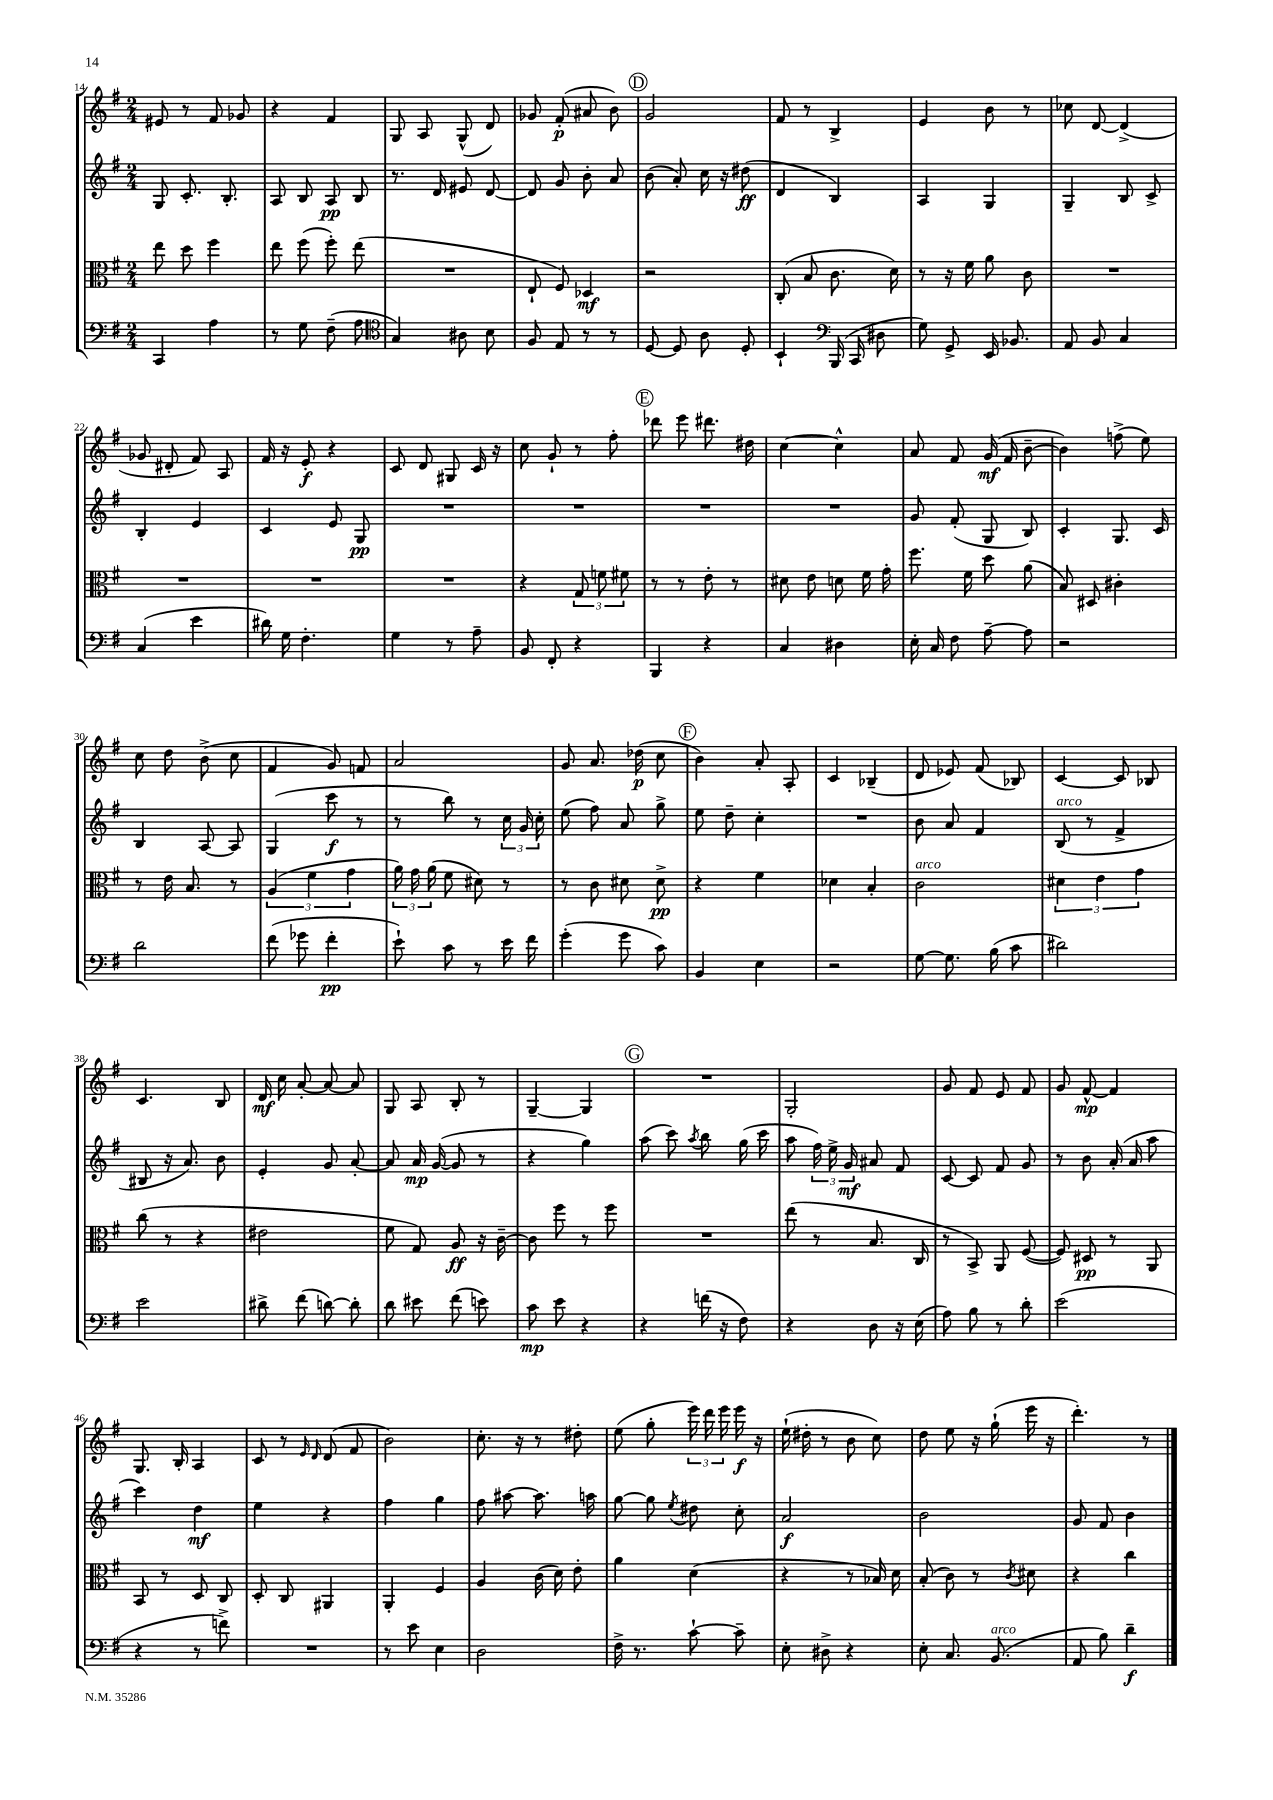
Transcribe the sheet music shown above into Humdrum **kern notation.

**kern	**kern	**kern	**kern
*staff4	*staff3	*staff2	*staff1
*clefF4	*clefC3	*clefG2	*clefG2
*k[f#]	*k[f#]	*k[f#]	*k[f#]
*M2/4	*M2/4	*M2/4	*M2/4
4CC	8ee	8G	8e#
.	8dd	8.c'	8r
4A	4ff#	.	8f#
.	.	8.B'	.
.	.	.	8g-
=	=	=	=
8r	8ee	8A	4r
8G	(8ff#	8B	.
(8F#~	8ff#')	8A	4f#
8A	(8ee	8B	.
=	=	=	=
*clefC4	*	*	*
4G)	2r	8.r	8G
.	.	.	8A
.	.	16d	.
8A#	.	8e#	(8G^^
8B	.	[8d	8d)
=	=	=	=
8F#	8E`	8d]	8g-
8E	8F#)	8g	(8f#'
8r	4D-	8b'	8a#
8r	.	8a	8b)
=	=	=	=
[8D	2r	(8b	2g
8D]	.	8a')	.
8A	.	16cc	.
.	.	16r	.
8D'	.	(8dd#	.
=	=	=	=
4BB`	(8C'	4d	8f#
.	8B	.	8r
*clefF4	*	*	*
(16BBB	8.c	4B)	4B^
16CC	.	.	.
8D#	.	.	.
.	16d)	.	.
=	=	=	=
8G)	8r	4A	4e
8GG^	16r	.	.
.	16f#	.	.
16EE	8a	4G	8b
8.BB-	.	.	.
.	8c	.	8r
=	=	=	=
8AA	2r	4G~	8cc-
8BB	.	.	[8d
4C	.	8B	(4d^]
.	.	8c^	.
=	=	=	=
(4C	2r	4B'	8g-
.	.	.	8d#'
4e	.	4e	8f#)
.	.	.	8A
=	=	=	=
16d#)	2r	4c	16f#
16G	.	.	16r
4.F#'	.	.	8e'
.	.	8e	4r
.	.	8G	.
=	=	=	=
4G	2r	2r	8c
.	.	.	8d
8r	.	.	8G#
8A~	.	.	16c
.	.	.	16r
=	=	=	=
8BB	4r	2r	8cc
8FF#'	.	.	8g`
4r	12G	.	8r
.	12f	.	.
.	.	.	8ff#'
.	12f#	.	.
=	=	=	=
4BBB	8r	2r	8ddd-
.	8r	.	8eee
4r	8e'	.	8.ddd#
.	8r	.	.
.	.	.	16dd#
=	=	=	=
4C	8d#	2r	[4cc
.	8e	.	.
4D#	8d	.	4cc^^]
.	16f#	.	.
.	16g'	.	.
=	=	=	=
16E'	8.ff#	8g	8a
16C	.	.	.
8F#	.	(8f#'	8f#
.	16f#	.	.
[8A~	8dd	8G	(16g
.	.	.	16f#
8A]	(8a	8B)	[8b~
=	=	=	=
2r	8B)	4c'	4b])
.	8D#	.	.
.	4c#'	8.G	(8ff^
.	.	.	8ee)
.	.	16c	.
=	=	=	=
2d	8r	4B	8cc
.	16e	.	8dd
.	8.B	.	.
.	.	[8A	(8b^
.	8r	8A]	8cc
=	=	=	=
(8f#	(6A	(4G	4f#
8g-	.	.	.
.	6f#	.	.
4f#'	.	8ccc	8g)
.	6g	.	.
.	.	8r	8f
=	=	=	=
8e`)	24a)	8r	2a
.	24g	.	.
.	(24a	.	.
8c	8f#	8bb)	.
8r	8d#)	8r	.
16e	8r	24cc	.
.	.	24g	.
16f#	.	.	.
.	.	24cc'	.
=	=	=	=
(4g'	8r	(8ee	8g
.	8c	8ff#)	8.a
8g	8d#	8a	.
.	.	.	(16dd-
8c)	8d#^	8gg^	8cc
=	=	=	=
4BB	4r	8ee	4b)
.	.	8dd~	.
4E	4f#	4cc'	8a'
.	.	.	8A'
=	=	=	=
2r	4d-	2r	4c
.	4B'	.	(4B-~
=	=	=	=
[8G	2c	8b	8d
8.G]	.	8a	8e-)
.	.	4f#	(8f#
(16B	.	.	.
8c	.	.	8B-)
=	=	=	=
2d#)	6d#	(8B	[4c
.	.	8r	.
.	6e	.	.
.	.	4f#^	8c]
.	6g	.	.
.	.	.	8B-
=	=	=	=
2e	(8cc	8B#	4.c
.	8r	16r	.
.	.	8.a)	.
.	4r	.	.
.	.	8b	8B
=	=	=	=
8d#^	2e#	4e'	16d
.	.	.	16cc
(8f#	.	.	[8a'
[8d)	.	8g	8a_
8d']	.	[8a'	8a]
=	=	=	=
8d	8f#	8a]	8G
8e#	8G)	16a	8A
.	.	([16g	.
(8f#	8A	8g]	8B'
8e)	16r	8r	8r
.	[16c~	.	.
=	=	=	=
8c	8c]	4r	[4G~
8e	8ff#	.	.
4r	8r	4gg)	4G]
.	8ff#	.	.
=	=	=	=
4r	2r	(8aa	2r
.	.	8ccc)	.
.	.	8qaa	.
(16f	.	8bb	.
16r	.	.	.
8F#)	.	(16gg	.
.	.	16ccc	.
=	=	=	=
4r	(8ee	8aa	2G'
.	8r	24ff#)	.
.	.	24ee^	.
.	.	24g	.
8D	8.B	8a#	.
16r	.	8f#	.
(16E	16C	.	.
=	=	=	=
8A)	8r	[8c	8g
8B	8BB^)	8c]	8f#
8r	8AA	8f#	8e
8d'	([8F#	8g	8f#
=	=	=	=
(2e	8F#])	8r	8g
.	8D#	8b	[8f#^^
.	8r	(16a'	4f#]
.	.	16a	.
.	8AA	8aa	.
=	=	=	=
4r	8BB	4ccc)	8.G
.	8r	.	.
.	.	.	16B'
8r	8D	4dd	4A
8f^)	8C	.	.
=	=	=	=
2r	8D'	4ee	8c
.	8C	.	8r
.	.	.	16qqe
.	.	.	16qqd
.	4AA#	4r	(8d
.	.	.	8f#
=	=	=	=
8r	4AA'	4ff#	2b)
8e	.	.	.
4E	4F#	4gg	.
=	=	=	=
2D	4A	8ff#	8.cc'
.	.	[8aa#	.
.	.	.	16r
.	(16c	8.aa#]	8r
.	16d)	.	.
.	8e'	.	8dd#'
.	.	16aa	.
=	=	=	=
16F#^	4a	[8gg	(8ee
8.r	.	.	.
.	.	8gg]	8gg'
.	.	8qee	.
[8c`	(4d	8dd#	24eee)
.	.	.	24ddd
.	.	.	24eee
8c~]	.	8cc'	16eee
.	.	.	16r
=	=	=	=
8E'	4r	2a	(16ee`
.	.	.	16dd#'
8D#^	.	.	8r
4r	8r	.	8b
.	16B-)	.	8cc)
.	16d	.	.
=	=	=	=
8E'	(8B'	2b	8dd
8.C	8c)	.	8ee
.	8r	.	16r
(8.BB	.	.	(16gg`
.	8qc	.	.
.	8d#	.	16eee
.	.	.	16r
=	=	=	=
8AA	4r	8g	4.ddd')
8B)	.	8f#	.
4d~	4cc	4b	.
.	.	.	8r
==	==	==	==
*-	*-	*-	*-
